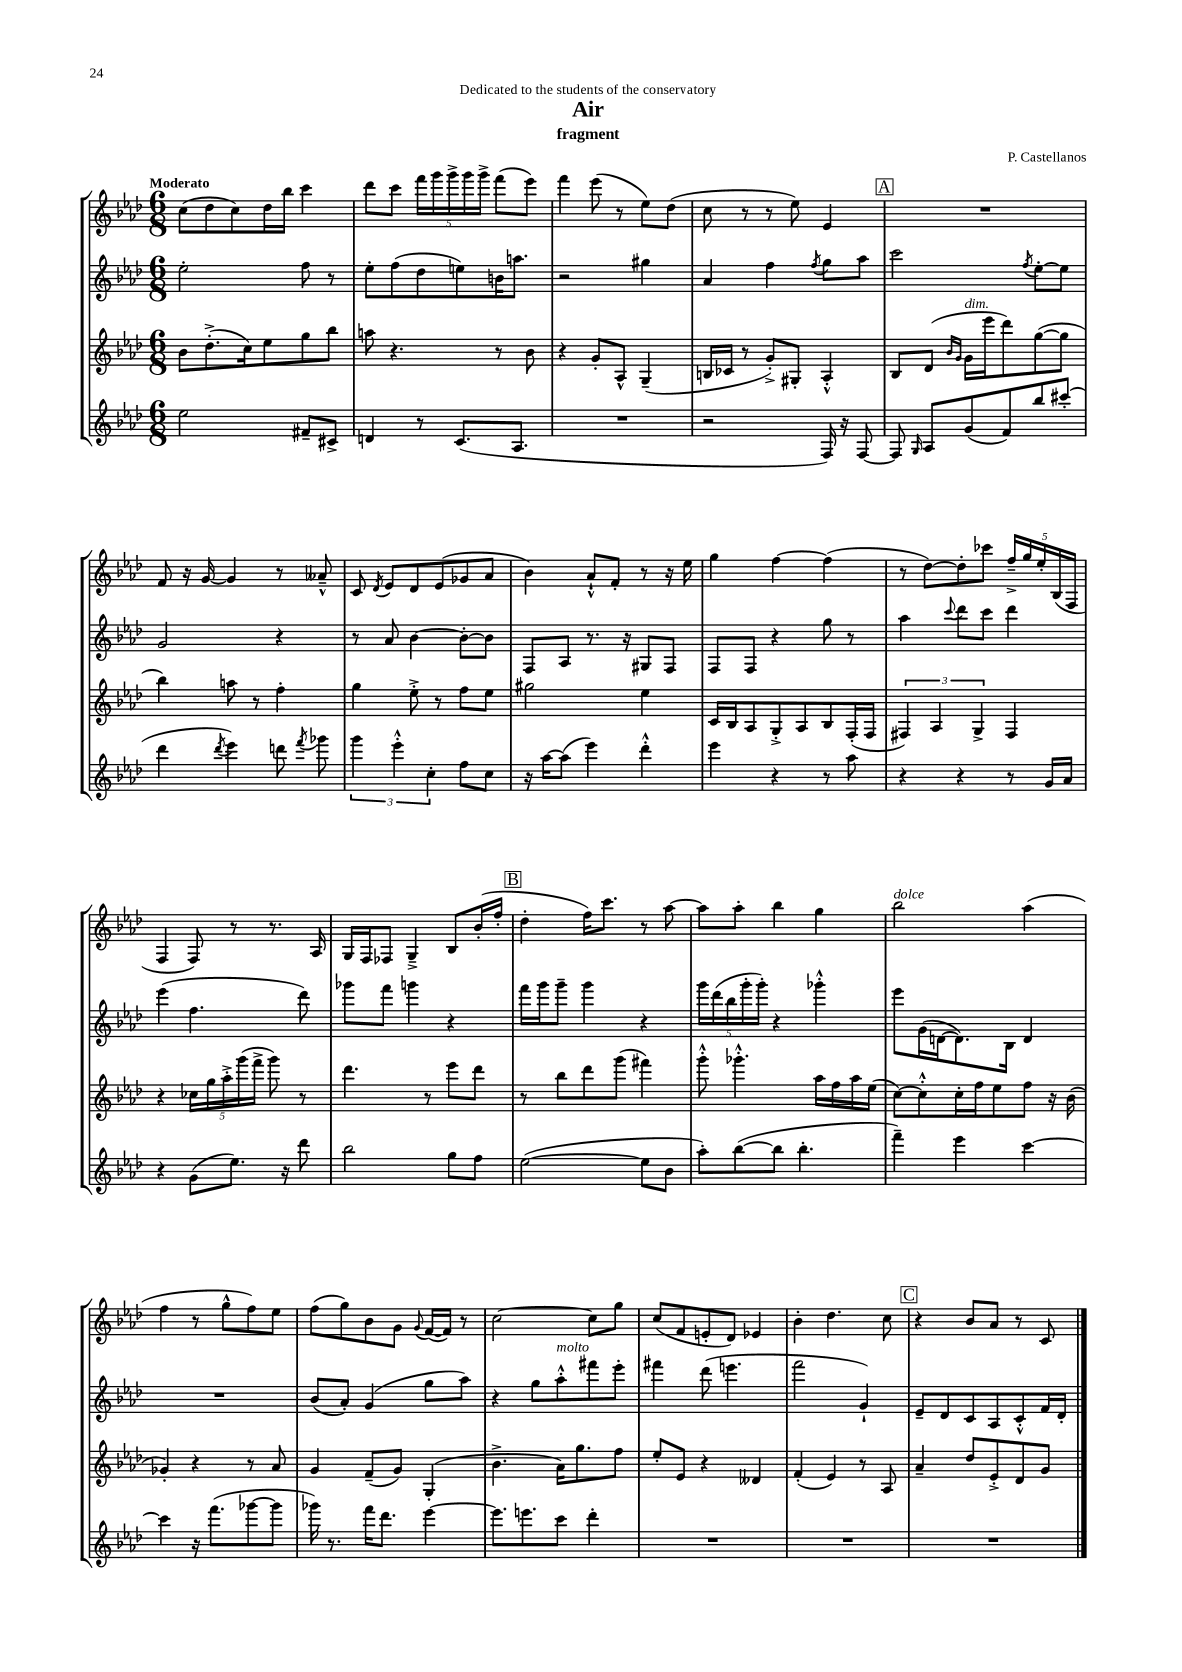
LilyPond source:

\header { title = "Air" composer = "P. Castellanos" subtitle = "fragment" dedication = "Dedicated to the students of the conservatory" }
<<
\new StaffGroup <<
\new Staff = "s0" {
    \clef treble \key aes \major \numericTimeSignature \time 6/8 \tempo "Moderato"
    \autoBeamOff c''8[( des''8 c''8) des''16 bes''16] c'''4 |
    des'''8[ c'''8] \tuplet 5/4 { f'''16[ g'''16 g'''16-> g'''16 g'''16]-> } f'''8[( ees'''8]) |
    f'''4 ees'''8( r8 ees''8[) des''8]( |
    c''8 r8 r8 ees''8) ees'4 |
    \mark \markup { \box "A" } R2. |
    f'8 r16 g'16~ g'4 r8 aeses'8---^ |
    c'8 \acciaccatura { des'8 } ees'8[ des'8 ees'8( ges'8 aes'8] |
    bes'4) aes'8[-!-^ f'8]-. r8 r16 ees''16 |
    g''4 f''4~ f''4( |
    r8 des''8[~) des''8-. ces'''8] \tuplet 5/4 { f''16[---> g''16 ees''16-. bes16( f16] } |
    f4 f8) r8 r8. aes16 |
    g16[ f16 fes8] g4---> bes8[ bes'16-.( f''16]-. |
    \mark \markup { \box "B" } des''4-. f''16[) c'''8.] r8 aes''8~ |
    aes''8[ aes''8]-. bes''4 g''4 |
    bes''2^\markup { \italic "dolce" } aes''4( |
    f''4 r8 g''8[-^ f''8) ees''8] |
    f''8[( g''8) bes'8 g'8] \appoggiatura { g'8 } f'16[~( f'16]) r8 |
    c''2~ c''8[ g''8] |
    c''8[( f'8 e'8-. des'8]) ees'4 |
    bes'4-. des''4. c''8 |
    \mark \markup { \box "C" } r4 bes'8[ aes'8] r8 c'8 \bar "|." |
}
\new Staff = "s1" {
    \clef treble \key aes \major \numericTimeSignature \time 6/8
    \autoBeamOff ees''2-. f''8 r8 |
    ees''8[-. f''8( des''8 e''8) b'16 a''8.] |
    r2 gis''4 |
    aes'4 f''4 \acciaccatura { f''8 } g''8[ aes''8] |
    \mark \markup { \box "A" } c'''2 \acciaccatura { f''8 } ees''8[~-. ees''8] |
    g'2 r4 |
    r8 aes'8 bes'4~ bes'8[~-. bes'8] |
    f8[ aes8] r8. r16 gis8[ f8] |
    f8[ f8] r4 g''8 r8 |
    aes''4 \appoggiatura { c'''8 } des'''8[ c'''8] des'''4 |
    ees'''4( f''4. des'''8) |
    ges'''8[ f'''8] g'''4 r4 |
    \mark \markup { \box "B" } f'''16[ g'''16 g'''8]-- g'''4 r4 |
    \tuplet 5/4 { g'''16[ des'''16( bes''16 g'''16-. g'''16]-.) } r4 ges'''4-.-^ |
    ees'''8[ g'16( d'16~ d'8.) bes16] d'4 |
    R2. |
    bes'8[( aes'8]-.) g'4( g''8[ aes''8]) |
    r4 g''8[ aes''8-.-^^\markup { \italic "molto" } fis'''8 ees'''8]-. |
    fis'''4 des'''8( e'''4. |
    f'''2 g'4-!) |
    \mark \markup { \box "C" } ees'8[-- des'8 c'8 aes8 c'8-.-^ f'16 des'16]-. \bar "|." |
}
\new Staff = "s2" {
    \clef treble \key aes \major \numericTimeSignature \time 6/8
    \autoBeamOff bes'8[ des''8.-.->( c''16) ees''8 g''8 bes''8] |
    a''8 r4. r8 bes'8 |
    r4 g'8[-. aes8]-^ g4--( |
    b16[ ces'16] r8 g'8[-.->) gis8]-. aes4-.-^ |
    \mark \markup { \box "A" } bes8[ des'8]( \grace { bes'16[ g'16] } g'16[^\markup { \italic "dim." } ees'''16 des'''8) g''8~( g''8] |
    bes''4) a''8 r8 f''4-. |
    g''4 ees''8-.-> r8 f''8[ ees''8] |
    gis''2 ees''4 |
    c'16[ bes16 aes8 g8-.-> aes8 bes8 f16-.( f16] |
    \tuplet 3/2 { fis4) aes4 g4-> } fis4 |
    r4 \tuplet 5/4 { ces''16[ g''16 aes''16-.-> g'''16( f'''16]-> } g'''8) r8 |
    des'''4. r8 ees'''8[ des'''8] |
    \mark \markup { \box "B" } r8 bes''8[ des'''8 g'''8]( fis'''4) |
    g'''8-.-^ ges'''4.-.-^ aes''16[ f''16 aes''16 ees''16]( |
    c''8[~) c''8-.-^ c''16-. f''16 ees''8 f''8] r16 bes'16( |
    ges'4-.) r4 r8 aes'8 |
    g'4 f'8[--( g'8]) g4-.( |
    bes'4.-> aes'16[) g''8. f''8] |
    ees''8[-. ees'8] r4 deses'4 |
    f'4-.( ees'4) r8 aes8 |
    \mark \markup { \box "C" } aes'4-- des''8[ ees'8-.-> des'8 g'8] \bar "|." |
}
\new Staff = "s3" {
    \clef treble \key aes \major \numericTimeSignature \time 6/8
    \autoBeamOff ees''2 fis'8[-- cis'8]-> |
    d'4 r8 c'8.[( aes8.] |
    R2. |
    r2 f16) r16 f8~ |
    \mark \markup { \box "A" } f8 \grace { g16 } aes8[ g'8( f'8) bes''8 cis'''8]-.( |
    des'''4 \acciaccatura { des'''8 } ees'''4) d'''8 \acciaccatura { f'''8 } ges'''8 |
    \tuplet 3/2 { g'''4 ees'''4-.-^ c''4-. } f''8[ c''8] |
    r16 aes''16[~ aes''8]( ees'''4) des'''4-.-^ |
    ees'''4 r4 r8 aes''8 |
    r4 r4 r8 g'16[ aes'16] |
    r4 g'8[( ees''8.]) r16 des'''8 |
    bes''2 g''8[ f''8] |
    \mark \markup { \box "B" } ees''2~( ees''8[ bes'8] |
    aes''8[-.) bes''8~( bes''8] bes''4.-. |
    f'''4--) ees'''4 c'''4~ |
    c'''4 r16 f'''8.[( ges'''8~ ges'''8] |
    ges'''16) r8. f'''16[ des'''8.] ees'''4~ |
    ees'''8.[ e'''8. c'''8] des'''4-. |
    R2. |
    R2. |
    \mark \markup { \box "C" } R2. \bar "|." |
}
>>
>>
\layout { \context { \Score \remove "Bar_number_engraver" } }
